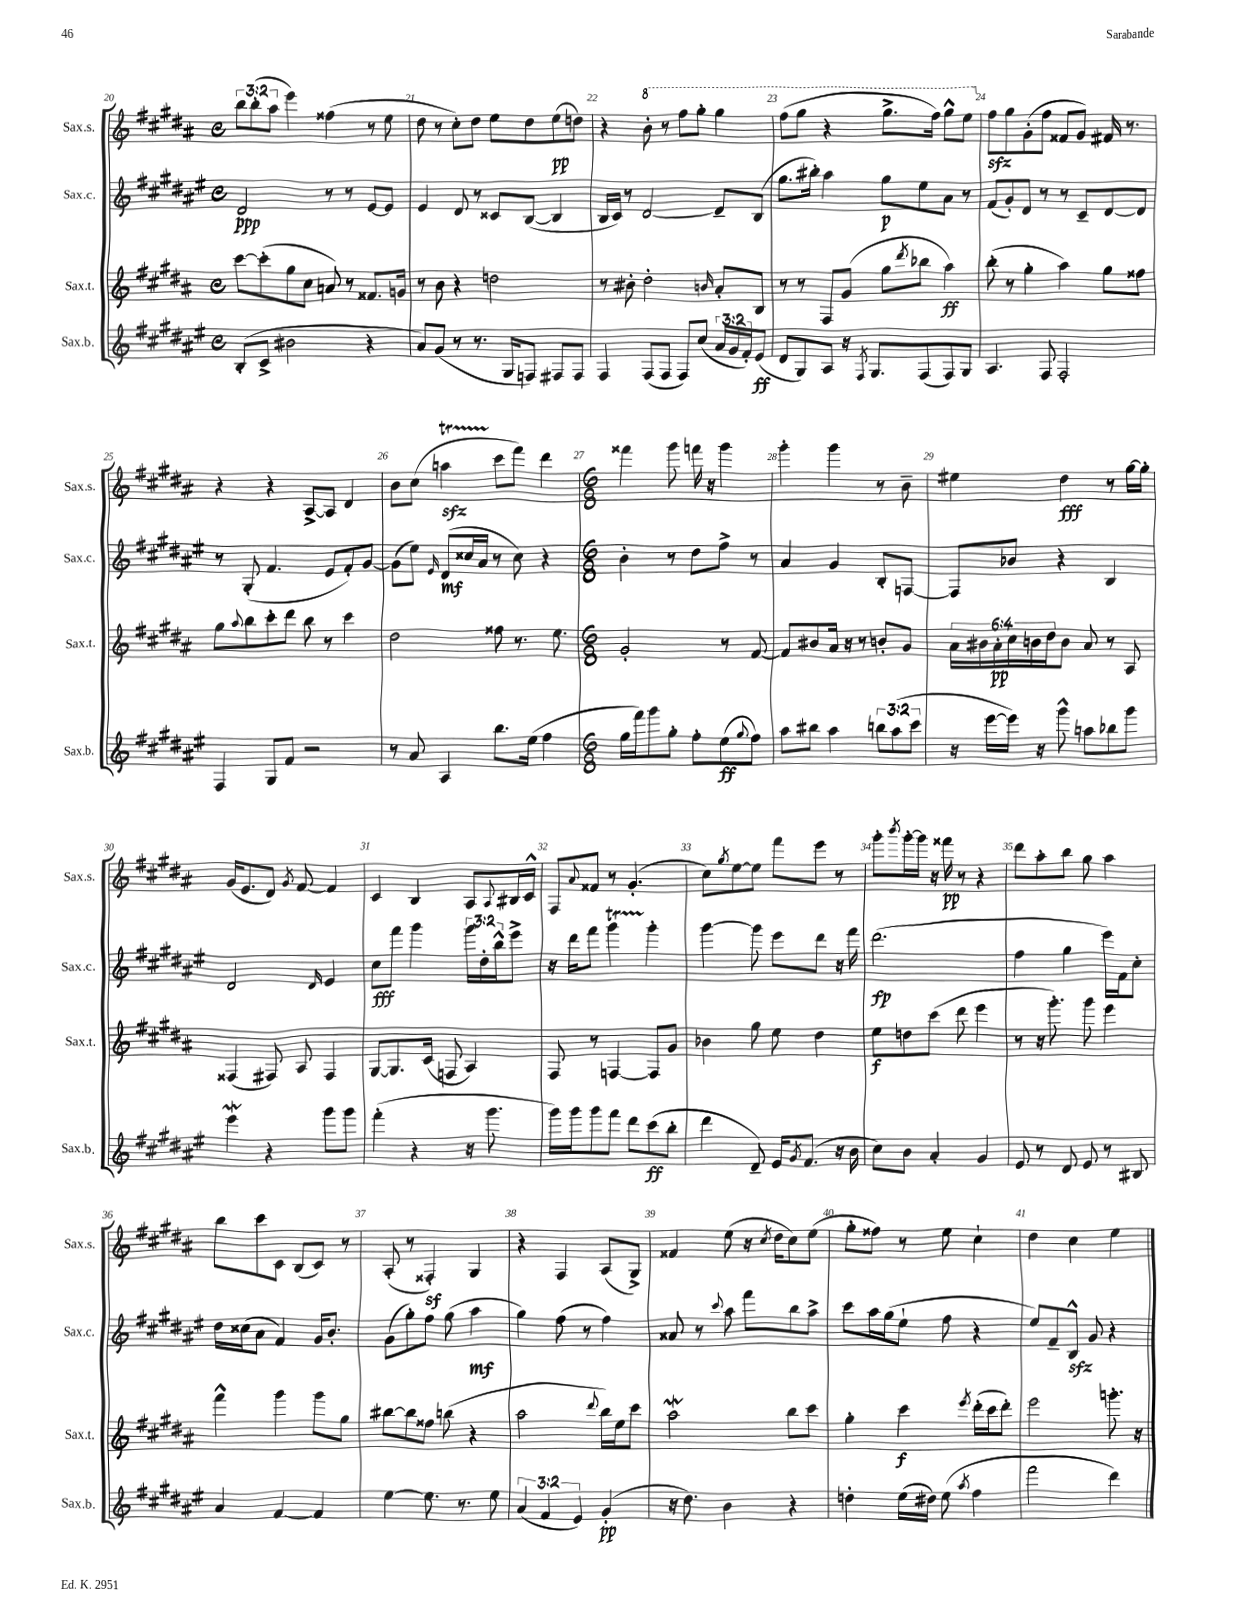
<<
\new StaffGroup <<
\new Staff = "s0" \with { instrumentName = "Sax.s." shortInstrumentName = "Sax.s." } {
    \clef treble \key b \major \defaultTimeSignature \time 4/4 \override Staff.TupletNumber.text = #tuplet-number::calc-fraction-text
    \tuplet 3/2 { b''8 b''8-.( ais''8 } e'''4) fisis''4( r8 e''8 |
    dis''8 r8 cis''8-.) dis''8 e''8 dis''8 e''8\pp( d''8) |
    r4 \ottava #1 b''8-. r8 fis'''8 gis'''8-. gis'''4 |
    fis'''8( gis'''8 r4 gis'''8.-> fis'''16) gis'''8-^ e'''8 \ottava #0 |
    fis''8\sfz gis''8 gis'8-.( fis''8 fisis'8 gis'8) fis'16 r8. |
    r4 r4 ais8~-> ais8 dis'4 |
    b'8 cis''8( a''4\startTrillSpan\sfz cis'''8\stopTrillSpan fis'''8) dis'''4 |
    \numericTimeSignature \time 6/8 fisis'''4 gis'''8 f'''16 r16 gis'''4 |
    gis'''4-. gis'''4 r8 b'8-- |
    eis''4 dis''4\fff r8 gis''16~ gis''16-. |
    gis'16( e'8. dis'8) \acciaccatura { gis'8 } fis'8~ fis'4 |
    cis'4 b4 ais8 \appoggiatura { ais8 } bis16 cis'16-^ |
    fis8 \appoggiatura { ais'8 } fisis'8 r8 gis'4.-.( |
    cis''8) \acciaccatura { gis''8 } e''8~ e''8 fis'''8 e'''8 r8 |
    gis'''8-. \acciaccatura { b'''8 } gis'''16~-. gis'''16 r16 fisis'''16\pp r8 r4 |
    dis'''8 ais''8-. b''8 gis''8 ais''4 |
    b''8 cis'''8 cis'8 b8( cis'8) r8 |
    ais8-.( r8 fisis4-.\sf) gis4 |
    r4 fis4 ais8( gis8->) |
    fisis'4 e''8( r16 \acciaccatura { cis''8 } dis''16 cis''8) e''8( |
    gis''8-. fisis''8) r8 e''8 cis''4-! |
    dis''4 cis''4 e''4 \bar "|." |
}
\new Staff = "s1" \with { instrumentName = "Sax.c." shortInstrumentName = "Sax.c." } {
    \clef treble \key fis \major \defaultTimeSignature \time 4/4 \override Staff.TupletNumber.text = #tuplet-number::calc-fraction-text
    dis'2\ppp r8 r8 eis'8~ eis'8 |
    eis'4 dis'8 r8 cisis'8 b8~( b4 |
    b16 cis'16) r8 dis'2~ dis'8-- b8( |
    gis''8. bis''16-.) ais''4 gis''8\p eis''8 ais'8 r8 |
    fis'8( gis'8-.) dis'8 r8 r8 cis'8-- dis'8~ dis'8 |
    r8 gis8-.( fis'4. eis'8 fis'8-.) gis'8~ |
    gis'8( eis''8) \grace { eis'16 } dis'8\mf( cisis''16 ais'16 r8 cisis''8) r4 |
    \numericTimeSignature \time 6/8 b'4-. r8 dis''8 fis''8-> r8 |
    ais'4 gis'4 b8-. f8~ |
    f8 bes'8 r4 b4 |
    dis'2 \grace { dis'16 } eis'4 |
    cis''8\fff fis'''8 gis'''4 \tuplet 3/2 { gis'''16 dis''16-. b''16-^ } eis'''8-> |
    r16 dis'''16 fis'''8 gis'''4\startTrillSpan gis'''4-.\stopTrillSpan |
    gis'''4~ gis'''8 eis'''8 dis'''8 r16 fis'''16 |
    dis'''2.\fp( |
    fis''4 gis''4 eis'''16) fis'16 cis''8-. |
    dis''16 cisis''16( ais'8 fis'4) gis'16 b'8.-. |
    gis'8( gis''8-.) fis''8 gis''8( ais''4\mf |
    gis''4) fis''8( r8 fis''4) |
    aisis'8 r8 \appoggiatura { cis'''8 } ais''8 fis'''8 b''8 ais''8-> |
    cis'''8 ais''16 gis''16( eis''8-! fis''8 r4 |
    eis''8) fis'8-- b8-^\sfz gis'8 r4 \bar "|." |
}
\new Staff = "s2" \with { instrumentName = "Sax.t." shortInstrumentName = "Sax.t." } {
    \clef treble \key b \major \defaultTimeSignature \time 4/4 \override Staff.TupletNumber.text = #tuplet-number::calc-fraction-text
    cis'''8~ cis'''8-.( gis''8 cis''8 a'8) r8 fisis'8. g'16 |
    r8 b'8 r4 d''2 |
    r8 bis'8-. dis''2-. \grace { b'16 } ais'8-. b8 |
    r8 r8 fis8 gis'8( gis''8 \acciaccatura { dis'''8 } bes''8 ais''4\ff) |
    b''8-.( r8 gis''4-. ais''4) gis''8 fisis''8 |
    gis''8 \appoggiatura { ais''8 } b''8 cis'''8-. dis'''8 b''8 r8 cis'''4 |
    dis''2 fisis''8 r8. e''8. |
    \numericTimeSignature \time 6/8 gis'2-. r8 fis'8~ |
    fis'8 bis'8 ais'16 r16 r8 b'8-. gis'8 |
    \tuplet 6/4 { ais'16 bis'16 ais'16-.\pp cis''16 b'16 dis''16 } b'8 ais'8 r8 ais8 |
    fisis4( fis8) ais8 fis4 |
    gis8~ gis8. cis'16( f8 ais4) |
    fis8 r8 f4~ f8 gis'8 |
    bes'4 gis''8 e''8 dis''4 |
    e''8\f d''8 cis'''8( dis'''8 e'''4 |
    r8 r16 gis'''8.-.) gis'''8 e'''4 |
    fis'''4-^ gis'''4 gis'''8 gis''8 |
    bis''8~ bis''8 fisis''8 b''8( r4 |
    ais''2 \appoggiatura { dis'''8 } b''16) e''16 cis'''8 |
    ais''2\mordent b''8 cis'''8 |
    gis''4-. cis'''4\f \acciaccatura { e'''8 } dis'''16-.( cis'''16 dis'''8-.) |
    e'''2 g'''8.-. r16 \bar "|." |
}
\new Staff = "s3" \with { instrumentName = "Sax.b." shortInstrumentName = "Sax.b." } {
    \clef treble \key fis \major \defaultTimeSignature \time 4/4 \override Staff.TupletNumber.text = #tuplet-number::calc-fraction-text
    b8-.( cis'8-> bis'2 r4 |
    ais'8) gis'8( r8 r8. gis16 f8) fis8 fis8 |
    fis4 fis8( fis8 fis8) cis''8( \tuplet 3/2 { ais'16 gis'16 fis'16-.) } eis'8\ff( |
    dis'8 gis8) ais8 r16 \acciaccatura { fis8 } gis8. fis8( fis8) gis8 |
    ais4. fis8 fis2-. |
    fis4 gis8 fis'8 r2 |
    r8 ais'8 ais4 b''8. eis''16( fis''4 |
    \numericTimeSignature \time 6/8 gis''16 fis'''16) gis'''8 gis''8-. fis''8-. eis''8\ff( \appoggiatura { gis''8 } fis''8) |
    ais''8 bis''8 ais''4 \tuplet 3/2 { b''8 ais''8( cis'''8 } |
    r16 eis'''16~ eis'''16) r16 gis'''8-^ a''8 bes''8 gis'''8 |
    eis'''4\mordent r4 gis'''8 gis'''8 |
    fis'''4-.( r4 r16 gis'''8. |
    gis'''16) gis'''16 gis'''8 fis'''8 dis'''8 cis'''8\ff( b''8-. |
    dis'''4 dis'8--) eis'16 \acciaccatura { gis'8 } fis'8.( r16 b'16 |
    cis''8) b'8 ais'4-. gis'4 |
    eis'8 r8 dis'8 eis'8 r8 bis8 |
    ais'4 fis'4~ fis'4 |
    eis''4~ eis''8. r8. eis''8 |
    \tuplet 3/2 { ais'4( fis'4 eis'4) } gis'4-.\pp( |
    r16 dis''8.) b'4 r4 |
    d''4-. eis''16( dis''16) eis''8( \acciaccatura { ais''8 } fis''4 |
    fis'''2 dis'''4) \bar "|." |
}
>>
>>
\layout { \context { \Score currentBarNumber = #20 \override BarNumber.break-visibility = ##(#f #t #t) barNumberVisibility = #all-bar-numbers-visible } }
